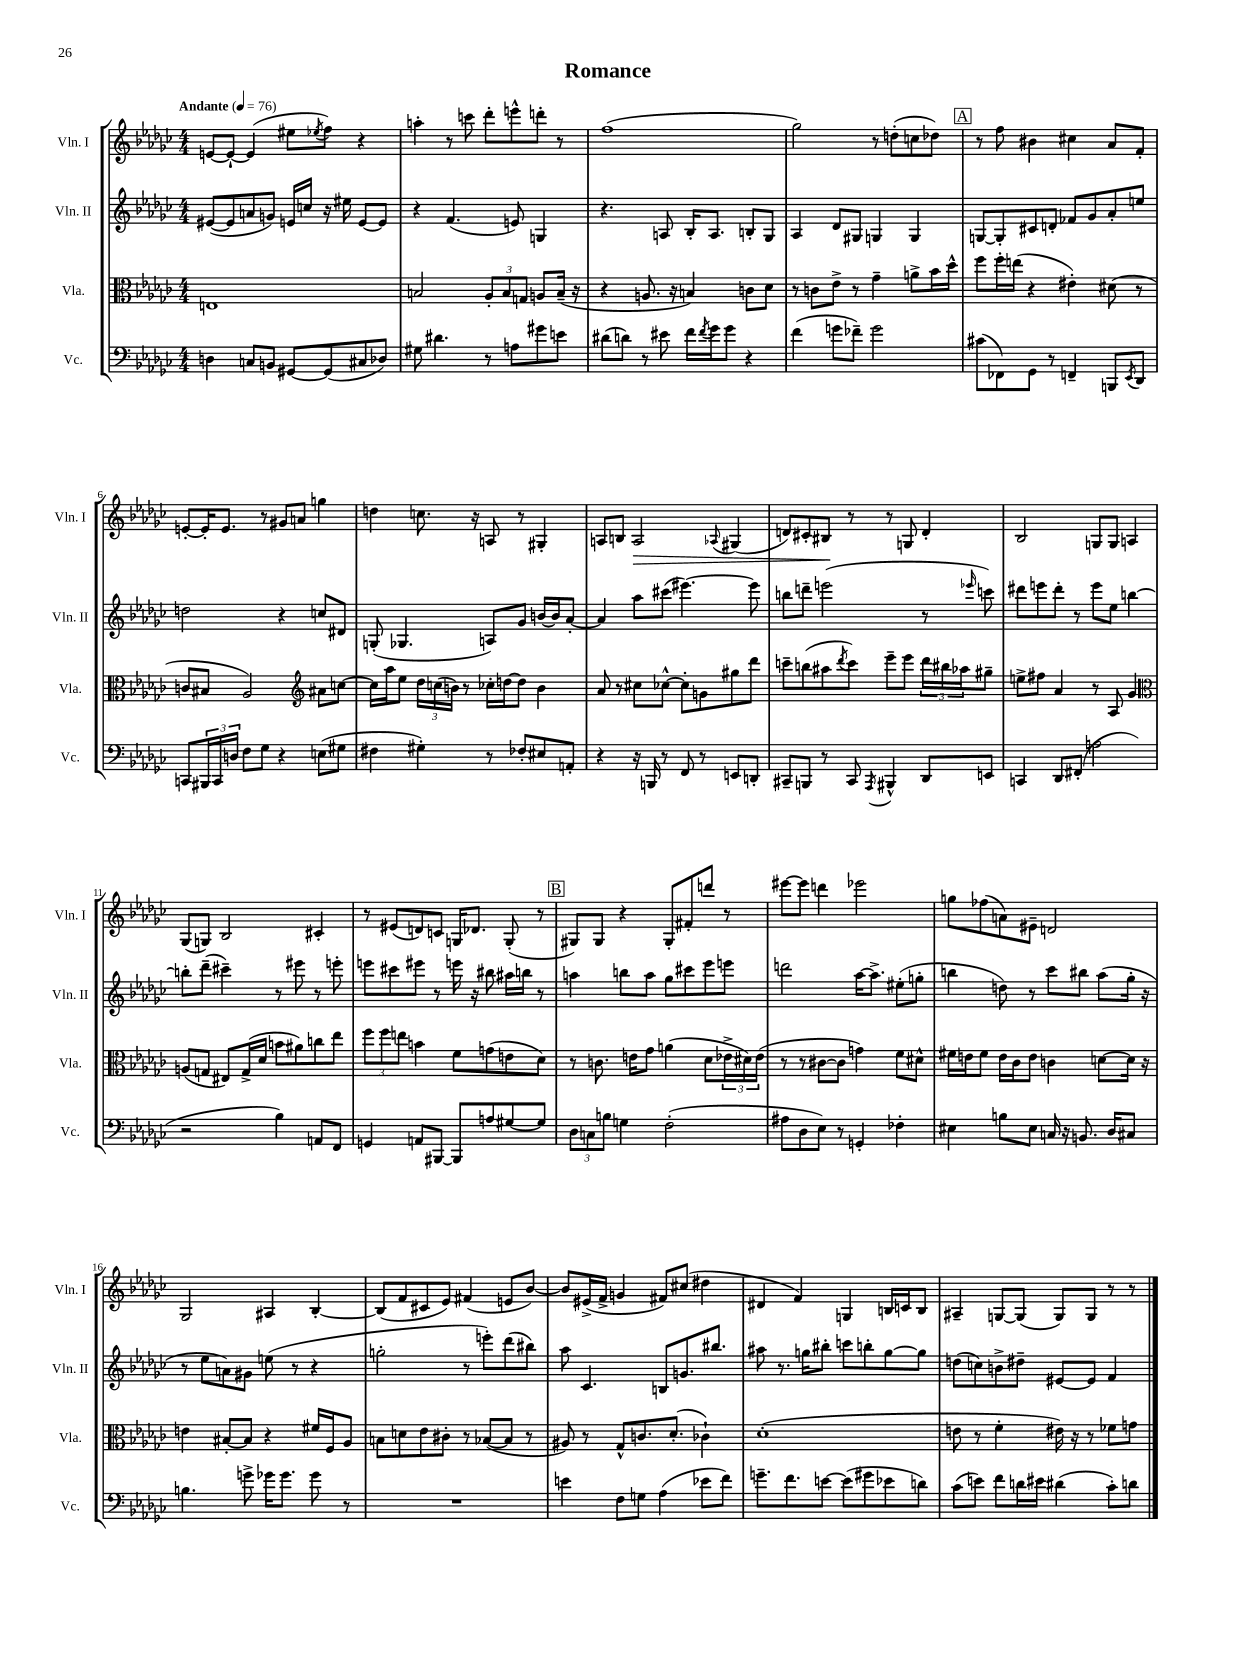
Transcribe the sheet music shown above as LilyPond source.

\header { title = "Romance" }
<<
\new StaffGroup <<
\new Staff = "s0" \with { instrumentName = "Vln. I" shortInstrumentName = "Vln. I" } {
    \clef treble \key ges \major \numericTimeSignature \time 4/4 \tempo "Andante" 4 = 76
    e'8~ e'8~-! e'4( eis''8 \acciaccatura { ees''8 } f''8) r4 |
    a''4-. r8 c'''8 des'''8-. e'''8-^ d'''8-. r8 |
    f''1( |
    ges''2) r8 d''8-.( c''8 des''8) |
    \mark \markup { \box "A" } r8 f''8 bis'4 cis''4 aes'8 f'8-. |
    e'8~-. e'16-. e'8. r8 gis'8 a'8 g''4 |
    d''4 c''8. r16 a8 r8 gis4-. |
    a8 b8 a2\> \appoggiatura { aes8 } gis4( |
    d'8) cis'8-. bis8\! r8 r8 g8 d'4-. |
    bes2 g8 g8 a4 |
    ges8( g8) bes2 cis'4-. |
    r8 eis'8( d'8) c'8 g16 des'8. g8-.( r8 |
    \mark \markup { \box "B" } gis8) gis8 r4 gis8-. fis'8-. d'''8 r8 |
    eis'''8~ eis'''8 d'''4 ees'''2 |
    g''8 fes''8( a'8) eis'8-- d'2 |
    ges2 ais4 bes4~-. |
    bes8( f'8 cis'8 ees'8) fis'4( e'8 bes'8~) |
    bes'8 eis'16->( f'16-> g'4 fis'8) cis''8( dis''4 |
    dis'4 f'4) g4 b16 c'16 b8 |
    ais4-- g8~ g8( g8) g8 r8 r8 \bar "|." |
}
\new Staff = "s1" \with { instrumentName = "Vln. II" shortInstrumentName = "Vln. II" } {
    \clef treble \key ges \major \numericTimeSignature \time 4/4
    eis'8~( eis'8 a'8 g'8) e'16 c''16 r16 eis''16 e'8~ e'8 |
    r4 f'4.( e'8) g4 |
    r4. a8 bes16-. a8. b8-. ges8 |
    aes4 des'8 gis8 g4 g4 |
    \mark \markup { \box "A" } g8~ g8-. cis'8 d'8-. fes'8 ges'8 aes'8-. e''8 |
    d''2 r4 c''8 dis'8 |
    g8-.( ges4. a8) ges'8 b'16~ b'16 aes'8~-. |
    aes'4 aes''8 cis'''8( eis'''4.~) eis'''8 |
    b''8 d'''8-- e'''2( r8 \grace { ees'''16 } c'''8) |
    dis'''8 e'''8 dis'''8-. r8 e'''8 ees''8 b''4~ |
    b''8-. des'''8--( cis'''4--) r8 eis'''8 r8 e'''8-. |
    e'''8 cis'''8 eis'''8 r8 e'''16 r16 bis''8 ais''16 b''16 r8 |
    \mark \markup { \box "B" } a''4 b''8 a''8 ges''8 cis'''8 ees'''8 e'''8 |
    d'''2 aes''16~ aes''8.-> eis''8-.( g''8-. |
    b''4 d''8) r8 ces'''8 bis''8 aes''8( ges''16-. r16 |
    r8 ees''8 a'8) gis'8 e''8( r8 r4 |
    g''2-. r8 e'''8-.) des'''8( bis''8) |
    aes''8 ces'4. b8 g'8. bis''8. |
    ais''8 r8. g''16 bis''8-. c'''8 b''8-. g''8~ g''8 |
    d''8( c''8) b'8-> dis''8-- eis'8~ eis'8 f'4 \bar "|." |
}
\new Staff = "s2" \with { instrumentName = "Vla." shortInstrumentName = "Vla." } {
    \clef alto \key ges \major \numericTimeSignature \time 4/4
    e1 |
    b2 \tuplet 3/2 { aes8-. b8 g8 } a8 b16--( r16 |
    r4 a8. r16 b4) c'8 des'8 |
    r8 c'8 ees'8-> r8 ges'4-- a'8-> bes'16 des''16-^ |
    \mark \markup { \box "A" } f''8 f''16-. e''16( r4 eis'4-.) dis'8( r8 |
    c'8 bis8 aes2) \clef treble ais'8 c''8~ |
    c''16 aes''16 ees''8 \tuplet 3/2 { des''16 c''16( b'16) } r8 ces''16-. d''16~ d''8 b'4 |
    aes'8 r8 cis''8 ces''8~-^ ces''8-. g'8 gis''8 des'''8 |
    c'''8-- b''8( ais''8 \acciaccatura { des'''8 } c'''8) ees'''8-- ees'''8 \tuplet 3/2 { des'''16 bis''16 aes''16 } gis''8-- |
    e''8-> fis''8 aes'4 r8 aes8 ges'4 |
    \clef alto a8( g8 eis8) g16->( des'16 b'8 ais'8) c''8 ees''8 |
    \tuplet 3/2 { f''8 f''8 e''8 } b'4 f'8 g'8( e'8 des'8) |
    \mark \markup { \box "B" } r8 c'8. e'16 ges'8 a'4( des'8 \tuplet 3/2 { ees'16-> dis'16) ees'16( } |
    r8 r8 cis'8~ cis'8 g'4) f'8 dis'8-^ |
    fis'16 e'16 fis'8 e'16 ces'16 e'8 c'4 d'8~ d'16 r16 |
    e'4 bis8~-. bis8 r4 fis'16 f16 aes8 |
    b8 d'8 ees'8 cis'8-. r8 bes8~( bes8 r8 |
    ais8) r8 ges8-^ c'8. des'8.-.( ces'4-!) |
    des'1-.( |
    e'8 r8 f'4-. eis'16) r16 r8 fes'8 g'8 \bar "|." |
}
\new Staff = "s3" \with { instrumentName = "Vc." shortInstrumentName = "Vc." } {
    \clef bass \key ges \major \numericTimeSignature \time 4/4
    d4 c8 b,8 gis,8~ gis,8( cis8 des8) |
    gis8 dis'4. r8 a8 gis'8 e'8 |
    dis'8( d'8) r8 eis'8 f'16 \acciaccatura { f'8 } ges'16 ges'8 r4 |
    f'4( g'8 fes'8--) g'2 |
    \mark \markup { \box "A" } cis'8( fes,8) ges,8 r8 f,4-- b,,8 \acciaccatura { ees,8 } des,8 |
    c,8 \tuplet 3/2 { bis,,16 c,16 d16 } f8 ges8 r4 e8( gis8 |
    fis4 gis4-.) r8 fes8-. eis8 a,8-. |
    r4 r16 b,,16 r8 f,8 r8 e,8 d,8-. |
    cis,8-- b,,8 r8 cis,8 \acciaccatura { aes,,8 } bis,,4-^ des,8 e,8 |
    c,4 des,8 fis,8-.( a2 |
    r2 bes4) a,8 f,8 |
    g,4 a,8 bis,,8~ bis,,8 a8 gis8~ gis8 |
    \mark \markup { \box "B" } \tuplet 3/2 { des8 c8 b8 } g4 f2-.( |
    ais8 des8 ees8) r8 g,4-. fes4-. |
    eis4 b8 eis8 c16 r16 b,8. des16 cis8 |
    b4. g'8-> ges'16 ges'8. ges'8 r8 |
    R1 |
    e'4 f8 g8 aes4( ees'8 f'8) |
    g'8.-- f'8. e'8~ e'8( gis'8 ees'8 d'8) |
    ces'8( e'8) f'8 d'16 eis'16 dis'4( ces'8-.) d'8 \bar "|." |
}
>>
>>
